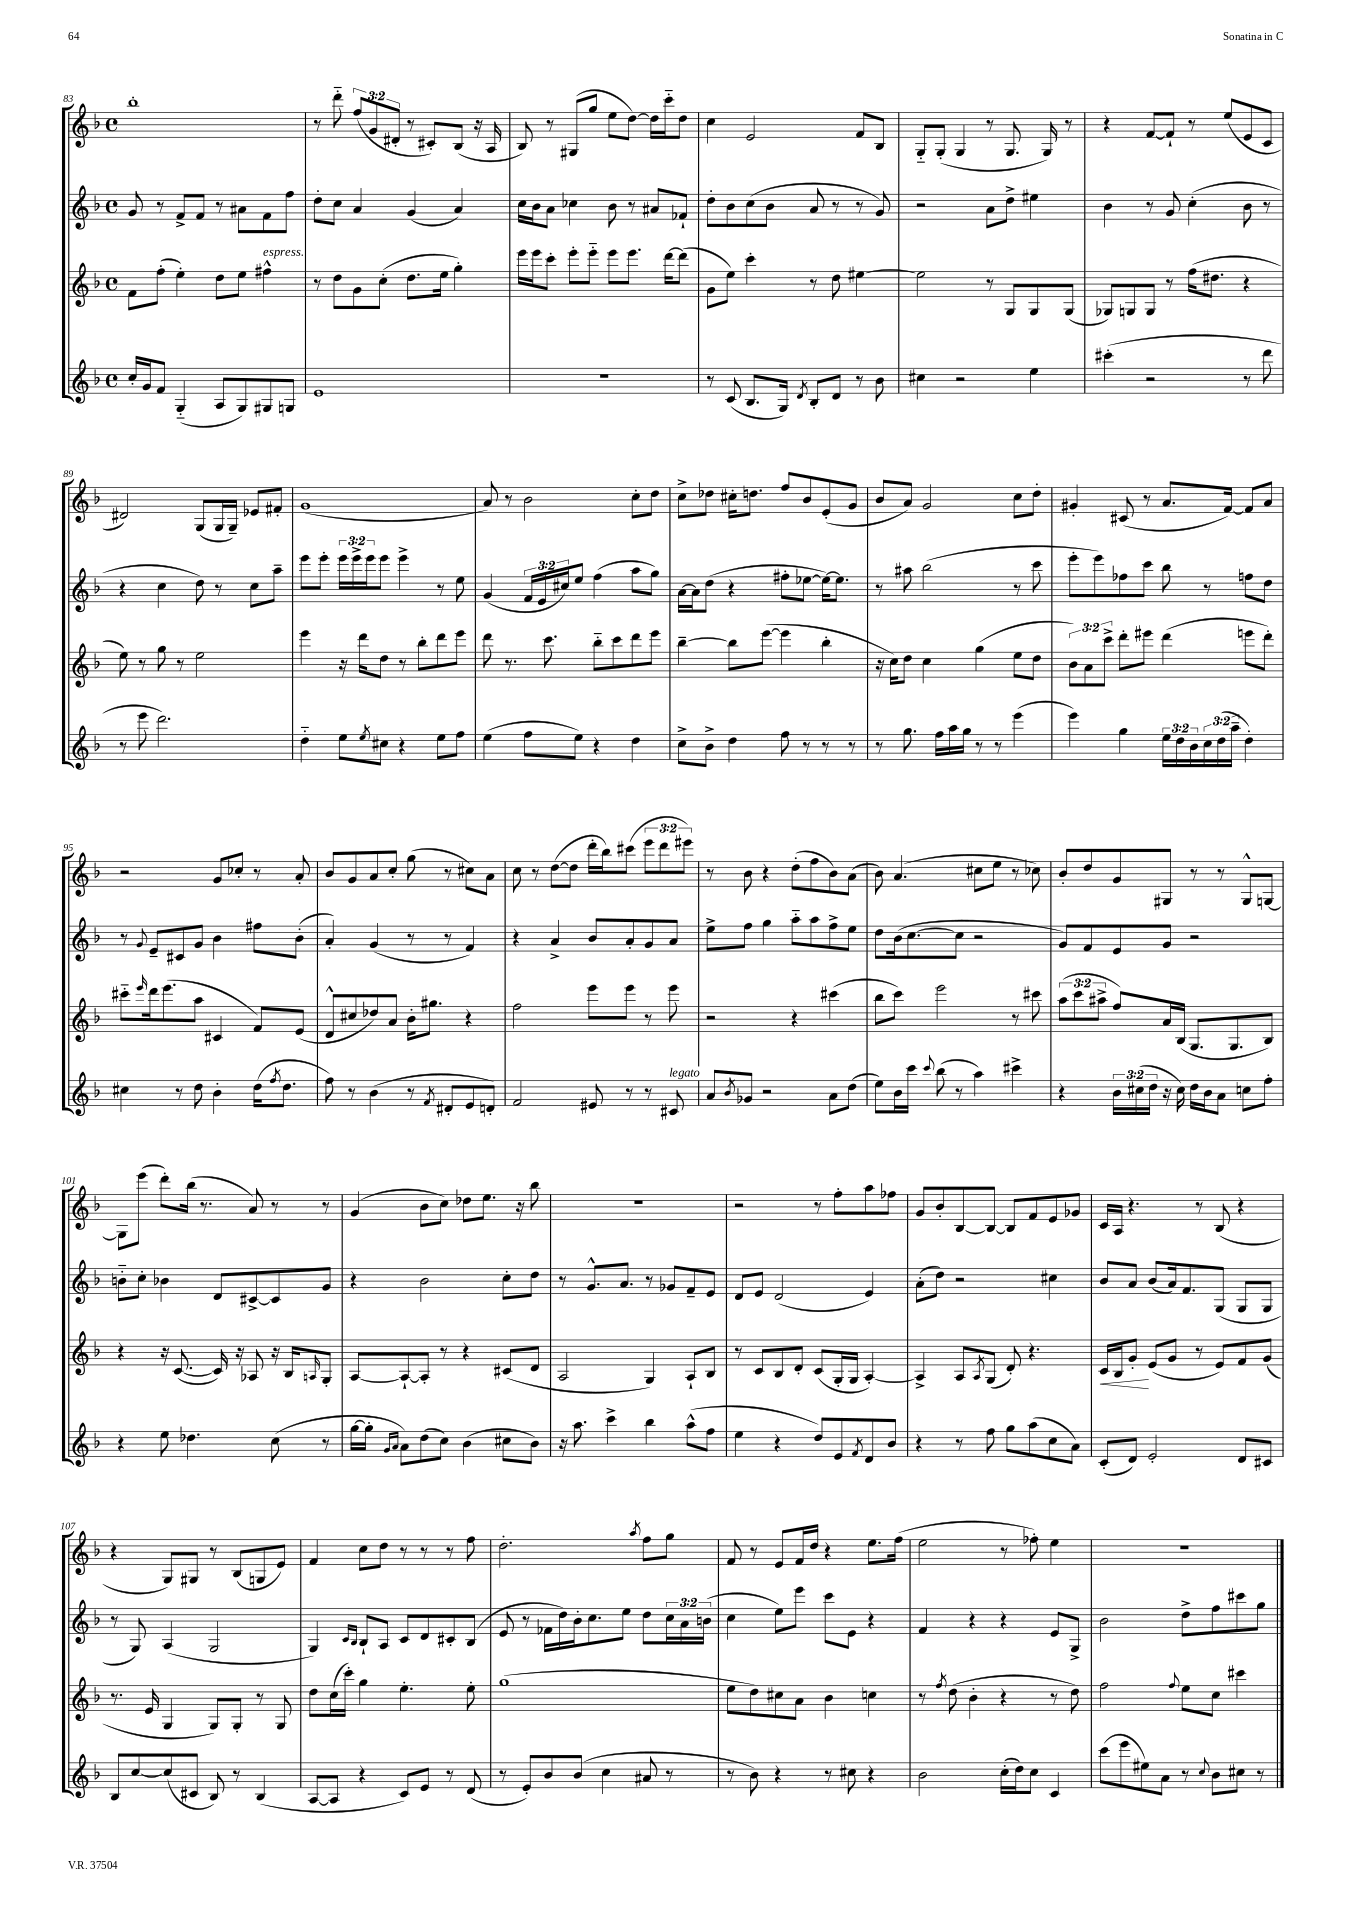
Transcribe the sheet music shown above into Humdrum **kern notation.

**kern	**kern	**dynam	**kern	**kern
*part4	*part3	*part3	*part2	*part1
*staff4	*staff3	*staff3	*staff2	*staff1
*clefG2	*clefG2	*	*clefG2	*clefG2
*k[b-]	*k[b-]	*	*k[b-]	*k[b-]
*M4/4	*M4/4	*	*M4/4	*M4/4
*met(c)	*met(c)	*	*met(c)	*met(c)
=83	=83	=83	=83	=83
16cc'/LL	8f\L	.	8g/	1bb-'
16g/J	.	.	.	.
8f/J	(8ff'\J	.	8r	.
(4G/	4ee'\)	.	8f^/L	.
.	.	.	8f/J	.
8A/L	8dd\L	.	8r	.
8G/)	8ee\J	.	8a#X\L	.
!	!LO:TX:a:i:t=espress.	!	!	!
8G#X/	4ff#X^^\	.	8f\	.
8Gn/J	.	.	8ff\J	.
=84	=84	=84	=84	=84
1e	8r	.	8dd'\L	8r
.	8dd\L	.	8cc\J	8ddd\
.	8g\	.	4a/	(12ff/L
.	.	.	.	12g/
.	(8cc'\J	.	.	.
.	.	.	.	12d#X'/J
.	8.dd\L	.	(4g/	8r
.	.	.	.	8c#X'/L)
.	16ee\Jk	.	.	.
.	4gg'\)	.	4a/)	(8B-/J
.	.	.	.	16r
.	.	.	.	16A/
=85	=85	=85	=85	=85
1r	16eee\LL	.	16cc\LL	8B-/)
.	16eee\J	.	16b-\J	.
.	8ccc'\J	.	8a\J	8r
.	8eee'\L	.	4cc-X\	(8G#X/L
.	8eee\J	.	.	8gg/J
.	8eee\L	.	8b-\	8ee\L
.	8.eee\J	.	8r	[8dd\J)
.	.	.	8a#X/L	16dd\LL]
.	[16ddd\KL	.	.	16ccc\J
.	(8ddd\J]	.	8f-X`/J	8dd\J
=86	=86	=86	=86	=86
8r	8g\L	.	8dd'\L	4cc\
(8c/	8ee\J)	.	8b-\	.
8.B-/L	4ccc'\	.	(8cc\	2e/
.	.	.	8b-\J	.
16G/Jk)	.	.	.	.
8qd/	.	.	.	.
8B-'/L	8r	.	8a/	.
8d/J	8dd\	.	8r	.
8r	[4ee#X\	.	8r	8f/L
8b-\	.	.	8g/)	8B-/J
=87	=87	=87	=87	=87
4cc#X\	2ee#\]	.	2r	8G/L
.	.	.	.	(8G'/J
2r	.	.	.	4G/
.	8r	.	8a\L	8r
.	8G/L	.	8dd^\J	8.G/
4ee\	8G/	.	4ee#X\	.
.	.	.	.	16G/)
.	(8G/J	.	.	8r
=88	=88	=88	=88	=88
(4ccc#X'\	8G-X/L)	.	4b-\	4r
.	8Gn/	.	.	.
2r	8G/J	.	8r	[8f/L
.	8r	.	8g/	8f`/J]
.	(16ff\KL	.	(4cc'\	8r
.	8.dd#X\J	.	.	.
.	.	.	.	(8ee/L
8r	4r	.	8b-\	8e/
8ddd\	.	.	8r	8c/J
!!LO:LB:g=z
=89	=89	=89	=89	=89
8r	8ee\)	.	4r	2d#X/)
8eee\	8r	.	.	.
2.ddd\)	8gg\	.	4cc\	.
.	8r	.	.	.
.	2ee\	.	8dd\)	(8G/L
.	.	.	8r	16G/L
.	.	.	.	16G~/JJ)
.	.	.	8cc\L	8e-X/L
.	.	.	8aa~\J	8f#X'/J
=90	=90	=90	=90	=90
4dd\	4eee\	.	8eee\L	(1g
.	.	.	8eee'\J	.
8ee\L	16r	.	24eee\LL	.
.	.	.	24eee^\	.
.	16ddd\KL	.	.	.
.	.	.	24eee\J	.
8qee/	.	.	.	.
8cc#X\J	8dd\J	.	8eee\J	.
4r	8r	.	4eee^\	.
.	8bb-'\L	.	.	.
8ee\L	8ddd\	.	8r	.
8ff\J	8eee\J	.	8ee\	.
=91	=91	=91	=91	=91
(4ee\	8ddd\	.	(4g/	8a/)
.	8.r	.	.	8r
8ff\L	.	.	24f/LL	2b-\
.	.	.	24e/	.
.	8.ccc\	.	.	.
.	.	.	24cc#X/J)	.
8ee\J)	.	.	8ee/J	.
4r	8bb-\L	.	(4ff\	.
.	8ccc\	.	.	.
4dd\	8ddd\	.	8aa\L	8cc'\L
.	8eee\J	.	8gg\J)	8dd\J
=92	=92	=92	=92	=92
8cc^\L	[4bb-~\	.	[16a\LL	8cc^\L
.	.	.	16a\J]	.
8b-^\J	.	.	(8dd\J	8dd-X\J
4dd\	8bb-\L]	.	4r	16cc#X'\KL
.	.	.	.	8.ddn\J
.	([8eee\J	.	.	.
8ff\	4eee\]	.	8ff#X'\L	8ff/L
8r	.	.	[8ee-X\J	8b-/
8r	4bb-'\	.	16ee-\KL_)	(8e'/
.	.	.	8.ee-\J]	.
8r	.	.	.	8g/J
=93	=93	=93	=93	=93
8r	16r	.	8r	8b-/L
.	16cc\KL)	.	.	.
8.gg\	8dd\J	.	8aa#X\	8a/J)
.	4cc\	.	(2bb-\	2g/
16ff\LL	.	.	.	.
16aa\	.	.	.	.
16gg\JJ	.	.	.	.
8r	(4gg\	.	.	.
8r	.	.	.	.
(4eee\	8ee\L	.	8r	8cc\L
.	8dd\J	.	8ccc\	8dd'\J
=94	=94	=94	=94	=94
4eee\)	12b-\L)	.	8eee'\L	4g#X'/
.	12a\	.	.	.
.	.	.	8eee\)	.
.	12ccc^\J	.	.	.
4gg\	8ddd'\L	.	8ff-X\	(8c#X/
.	8eee#X\J	.	8ccc\J	8r
24ee\LL	(4ddd\	.	8bb-\	8.a/L
24dd\	.	.	.	.
24b-\	.	.	.	.
24cc\	.	.	8r	.
(24dd\	.	.	.	.
.	.	.	.	[16f/Jk)
24aa~\JJ	.	.	.	.
4dd'\)	8eeen\L	.	8ffn\L	8f/L]
.	8ddd'\J)	.	8dd\J	8a/J
!!LO:LB:g=z
=95	=95	=95	=95	=95
4cc#X\	8ccc#X\L	.	8r	2r
.	16qqeee/	.	8qqg/	.
.	16ddd\k	.	8e~/L	.
.	(8.eee\	.	.	.
8r	.	.	8c#X/	.
8dd\	8aa\J	.	8g/J	.
4b-'\	4c#X/	.	4b-\	8g/L
.	.	.	.	8cc-X'/J
(16dd\KL	8f/L)	.	8ff#X\L	8r
8qff/	.	.	.	.
8.dd\J	.	.	.	.
.	(8e/J	.	(8b-'\J	8a'/
=96	=96	=96	=96	=96
8ff\)	8d^^/L	.	4a'/)	8b-/L
8r	8cc#X/	.	.	8g/
(4b-\	8dd-X/)	.	(4g/	8a/
.	8a/J	.	.	8cc'/J
8r	16b-'\KL	.	8r	(8gg\
.	8.gg#X\J	.	.	.
8qf/	.	.	.	.
8d#X'/L	.	.	8r	8r
8e/	4r	.	4f/)	8cc#X\L)
8dn'/J)	.	.	.	8a\J
=97	=97	=97	=97	=97
2f/	2ff\	.	4r	8cc\
.	.	.	.	8r
.	.	.	4a^/	([8dd\L
.	.	.	.	8dd\J]
8e#X/	8eee\L	.	8b-/L	16ddd'\LL
.	.	.	.	16bb-\J)
8r	8eee\J	.	8a'/	(8ccc#X\J
8r	8r	.	8g/	12eee\L
.	.	.	.	12ddd\
!LO:TX:a:i:t=legato	!	!	!	!
8c#X/	8eee\	.	8a/J	.
.	.	.	.	12eee#X\J)
=98	=98	=98	=98	=98
8a/L	2r	.	8ee^\L	8r
8qb-/	.	.	.	.
8g-X/J	.	.	8ff\J	8b-\
2r	.	.	4gg\	4r
.	4r	.	8aa\L	(8dd'\L
.	.	.	8aa\	8ff\
8a\L	(4ccc#X\	.	8ff^\	8b-\)
(8dd\J	.	.	8ee\J	(8a\J
=99	=99	=99	=99	=99
8ee\L)	8bb-\L	.	8dd\L	8b-\)
16b-\L	8ccc\J)	.	(16b-\k	(4.a/
16ccc\JJ	.	.	[8.cc\	.
8qqccc/	.	.	.	.
(8bb-\	2eee\	.	.	.
8r	.	.	8cc\J]	.
4aa\)	.	.	2r	8cc#X\L
.	.	.	.	8ee\J
4ccc#X^\	8r	.	.	8r
.	8ccc#X\	.	.	8cc-X\)
=100	=100	=100	=100	=100
4r	(12aa\L	.	8g/L)	8b-'/L
.	12ccc\	.	.	.
.	.	.	8f/	8dd/
.	12aa#X^\J	.	.	.
24b-\LL	8ff/L)	.	8e/	8g/
(24cc#X\	.	.	.	.
24dd\JJ	.	.	.	.
16r	16a/L	.	8g/J	8G#X/J
16cc#\)	(16B-/JJ	.	.	.
16dd\LL	8.G/L	.	2r	8r
16b-\J	.	.	.	.
8a\J	.	.	.	8r
.	8.G/	.	.	.
8ccn\L	.	.	.	8G#^^/L
8ff'\J	8B-/J)	.	.	[8Gn/J
!!LO:LB:g=z
=101	=101	=101	=101	=101
4r	4r	.	8bn\L	8G\L]
.	.	.	8cc'\J	(8eee\J
8ee\	16r	.	4b-X\	8ddd'\L)
.	([8.c/	.	.	.
4.dd-X\	.	.	.	(16bb-\Jk
.	.	.	.	8.r
.	16c/])	.	8d/L	.
.	16r	.	.	.
.	8A-X/	.	[8c#X^/	8a/)
(8cc\	16r	.	8c#/]	8r
.	16B-/KL	.	.	.
.	16qqAn/	.	.	.
8r	8G'/J	.	8g/J	8r
=102	=102	=102	=102	=102
[16gg\LL	[8A/L	.	4r	(4g/
16gg'\JJ]	.	.	.	.
16qqg/LL	.	.	.	.
16qqa/JJ	.	.	.	.
8a\L)	8A`/_	.	.	.
(8dd\	8A'/J]	.	2b-\	8b-\L
8cc\J)	8r	.	.	8cc\J)
(4b-\	4r	.	.	8dd-X\L
.	.	.	.	8.ee\J
8cc#X\L	(8c#X/L	.	8cc'\L	.
.	.	.	.	16r
8b-\J)	8d/J	.	8dd\J	8bb-\
=103	=103	=103	=103	=103
16r	2A/	.	8r	1r
8.aa\	.	.	.	.
.	.	.	8.g^^/L	.
4ccc^\	.	.	.	.
.	.	.	8.a/J	.
4bb-\	4G/)	.	8r	.
.	.	.	8g-X/L	.
(8aa^^\L	8A`/L	.	8f~/	.
8ff\J	8B-/J	.	8e/J	.
=104	=104	=104	=104	=104
4ee\	8r	.	8d/L	2r
.	8c/L	.	8e/J	.
4r	8B-/	.	(2d/	.
.	8d'/J	.	.	.
8dd/L)	(8c/L	.	.	8r
8e/	16G'/L	.	.	8ff'\L
.	16G/JJ	.	.	.
8qf/	.	.	.	.
8d/	[4A'/)	.	4e/)	8aa\
8b-/J	.	.	.	8ff-X\J
=105	=105	=105	=105	=105
4r	4A^/]	.	(8a'\L	8g/L
.	.	.	8dd\J)	8b-'/
8r	8A/L	.	2r	[8B-/
.	8qA/	.	.	.
8ff\	(8G/J	.	.	8B-/J_
8gg\L	8d'/)	.	.	8B-/L]
(8aa\	4.r	.	.	8f/
8cc\	.	.	4cc#X\	8e/
8a\J)	.	.	.	8g-X/J
=106	=106	=106	=106	=106
!	!	!LO:HP:b	!	!
(8c'/L	16c/LL	<	8b-/L	16c/LL
.	16B-/J	.	.	16A/JJ
8d/J)	8g'/J	.	8a/J	4.r
2e'/	(8e/L	[	(8b-/L	.
.	8g/J	.	16a/k)	.
.	.	.	8.f/	.
.	8r	.	.	8r
.	8e/L)	.	(8G/J	(8B-/
8d/L	8f/	.	8G/L	4r
8c#X/J	(8g/J	.	8G/J	.
!!LO:LB:g=z
=107	=107	=107	=107	=107
8B-/L	8.r	.	8r	4r
[8cc/	.	.	8G/)	.
.	16e/	.	.	.
(8cc/]	4G/	.	(4A/	8G/L)
8c#X/J	.	.	.	8G#X/J
8B-/)	8G/L)	.	2G/	8r
8r	8G'/J	.	.	(8B-/L
(4B-/	8r	.	.	8Gn/
.	8G/	.	.	8e/J)
=108	=108	=108	=108	=108
[8A/L	8dd\L	.	4G/)	4f/
8A/J]	(16cc\L	.	.	.
.	16ccc'\JJ)	.	.	.
.	.	.	16qqc/LL	.
.	.	.	16qqB-/JJ	.
4r	4gg\	.	8B-`/L	8cc\L
.	.	.	8A/J	8dd\J
8c/L)	4.ee'\	.	8c/L	8r
8e/J	.	.	8d/	8r
8r	.	.	8c#X'/	8r
(8d/	8ee'\	.	(8B-/J	8ff\
=109	=109	=109	=109	=109
8r	(1gg	.	8e/	2.dd'\
8e'/L)	.	.	8r	.
8b-/	.	.	16f-X\LL	.
.	.	.	16dd\)	.
(8b-/J	.	.	16b-'\J	.
.	.	.	8.cc\	.
4cc\	.	.	.	.
.	.	.	8ee\J	.
.	.	.	.	8qaa/
8a#X/	.	.	8dd\L	8ff\L
8r	.	.	24cc\L	8gg\J
.	.	.	24a\	.
.	.	.	(24bn\JJ	.
=110	=110	=110	=110	=110
8r	8ee\L	.	4cc\	8f/
8b-\)	8dd\)	.	.	8r
4r	8cc#X\	.	8ee\L)	8e/L
.	8a\J	.	8eee\J	16f/L
.	.	.	.	16dd/JJ
8r	4b-\	.	8ccc\L	4r
8cc#X\	.	.	8e\J	.
4r	4ccn\	.	4r	8.ee\L
.	.	.	.	(16ff\Jk
=111	=111	=111	=111	=111
2b-\	8r	.	4f/	2ee\
.	8qff/	.	.	.
.	(8dd\	.	.	.
.	4b-'\	.	4r	.
(16cc'\LL	4r	.	4r	8r
16dd\J)	.	.	.	.
8cc\J	.	.	.	8ff-X'\)
4c/	8r	.	8e/L	4ee\
.	8dd\)	.	8G^/J	.
=112	=112	=112	=112	=112
(8ccc\L	2ff\	.	2b-\	1r
8eee\	.	.	.	.
8ee#X\)	.	.	.	.
8a\J	.	.	.	.
.	8qqff/	.	.	.
8r	8ee\L	.	8dd^\L	.
8qqcc/	.	.	.	.
8b-\L	8cc\J	.	8ff\	.
8cc#X\J	4ccc#X\	.	8ccc#X\	.
8r	.	.	8gg\J	.
==	==	==	==	==
*-	*-	*-	*-	*-
